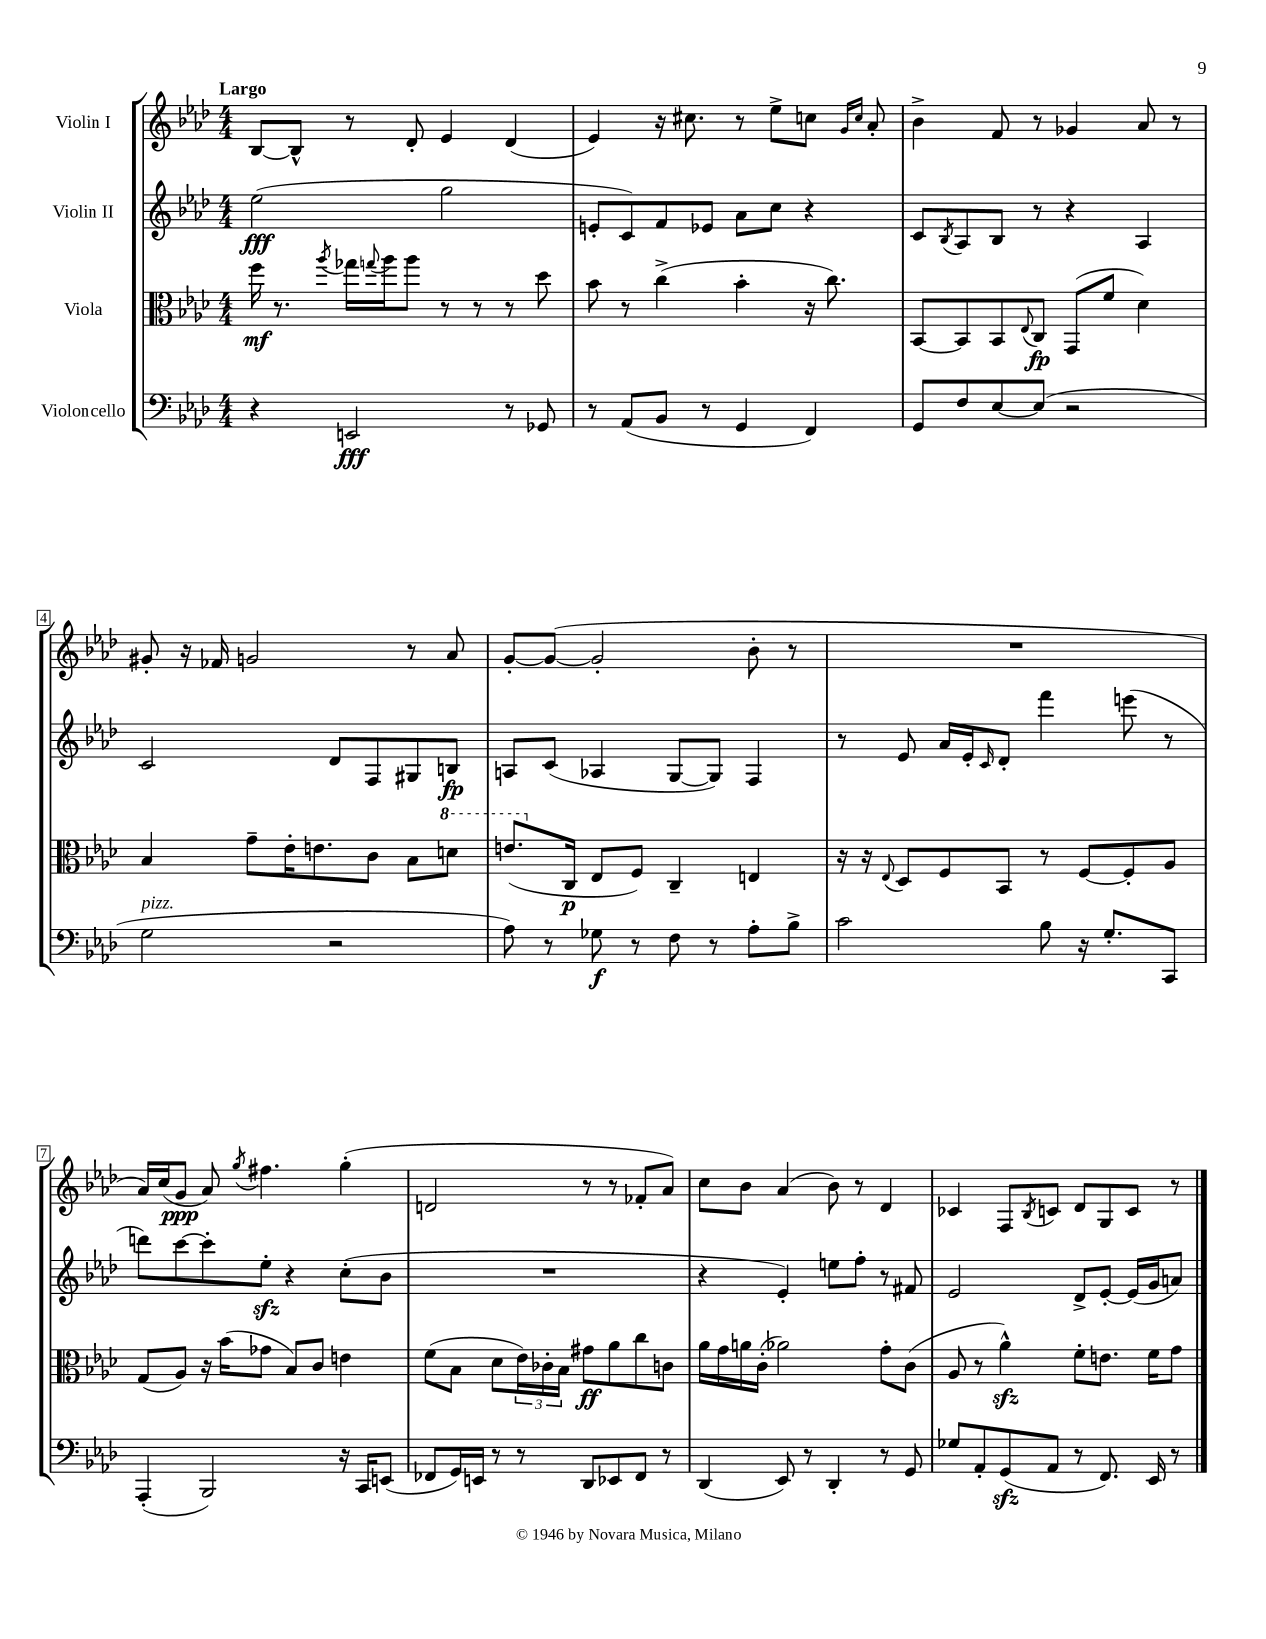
<<
\new StaffGroup <<
\new Staff = "s0" \with { instrumentName = "Violin I" } {
    \clef treble \key aes \major \numericTimeSignature \time 4/4 \tempo "Largo"
    bes8~ bes8-^ r8 des'8-. ees'4 des'4( |
    ees'4) r16 cis''8. r8 ees''8-> c''8 \grace { g'16 c''16 } aes'8-. |
    bes'4-> f'8 r8 ges'4 aes'8 r8 |
    gis'8-. r16 fes'16 g'2 r8 aes'8 |
    g'8~-. g'8~( g'2-. bes'8-. r8 |
    R1 |
    aes'16) c''16( g'8\ppp aes'8) \acciaccatura { g''8 } fis''4. g''4-.( |
    d'2 r8 r8 fes'8-. aes'8) |
    c''8 bes'8 aes'4( bes'8) r8 des'4 |
    ces'4 f8 \acciaccatura { bes8 } c'8 des'8 g8 c'8 r8 \bar "|." |
}
\new Staff = "s1" \with { instrumentName = "Violin II" } {
    \clef treble \key aes \major \numericTimeSignature \time 4/4
    ees''2\fff( g''2 |
    e'8-. c'8) f'8 ees'8 aes'8 c''8 r4 |
    c'8 \acciaccatura { bes8 } aes8 bes8 r8 r4 aes4 |
    c'2 des'8 f8 gis8 b8\fp |
    a8 c'8( aes4 g8~ g8) f4 |
    r8 ees'8 aes'16 ees'16-. \grace { c'16 } des'8-. f'''4 e'''8( r8 |
    d'''8) c'''8~ c'''8-. ees''8-.\sfz r4 c''8-.( bes'8 |
    R1 |
    r4 ees'4-.) e''8 f''8-. r8 fis'8 |
    ees'2 des'8-> ees'8~-. ees'16( g'16 a'8) \bar "|." |
}
\new Staff = "s2" \with { instrumentName = "Viola" } {
    \clef alto \key aes \major \numericTimeSignature \time 4/4
    f''16\mf r8. \acciaccatura { aes''8 } ges''16 \appoggiatura { g''8 } aes''16 aes''8 r8 r8 r8 des''8 |
    bes'8 r8 c''4->( bes'4-. r16 c''8.) |
    bes,8~ bes,8 bes,8 \appoggiatura { ees8 } c8\fp g,8( f'8 des'4) |
    bes4 g'8-- ees'16-. e'8. c'8 bes8 \ottava #1 d''8 |
    e''8.( \ottava #0 c16\p ees8 f8) c4-- e4 |
    r16 r16 \appoggiatura { ees8 } des8 f8 bes,8 r8 f8~ f8-. aes8 |
    g8( aes8) r16 bes'16( ges'8 bes8) c'8 e'4 |
    f'8( bes8 des'8 \tuplet 3/2 { ees'16) ces'16-. bes16 } gis'8\ff aes'8 c''8 c'8 |
    aes'16 g'16 a'16 c'16-.( aes'2) g'8-. c'8( |
    aes8 r8 aes'4-^\sfz) f'8-. e'8. f'16 g'8 \bar "|." |
}
\new Staff = "s3" \with { instrumentName = "Violoncello" } {
    \clef bass \key aes \major \numericTimeSignature \time 4/4
    r4 e,2\fff r8 ges,8 |
    r8 aes,8( bes,8 r8 g,4 f,4) |
    g,8 f8 ees8~ ees8( r2 |
    g2^\markup { \italic "pizz." } r2 |
    aes8) r8 ges8\f r8 f8 r8 aes8-. bes8-> |
    c'2 bes8 r16 g8.-. c,8 |
    aes,,4-.( bes,,2) r16 c,16 e,8( |
    fes,8 g,16) e,16 r8 r8 des,8 ees,8 fes,8 r8 |
    des,4( ees,8) r8 des,4-. r8 g,8 |
    ges8 aes,8-. g,8\sfz( aes,8 r8 f,8.) ees,16 r8 \bar "|." |
}
>>
>>
\layout { \context { \Score \override BarNumber.stencil = #(make-stencil-boxer 0.1 0.3 ly:text-interface::print) } }
